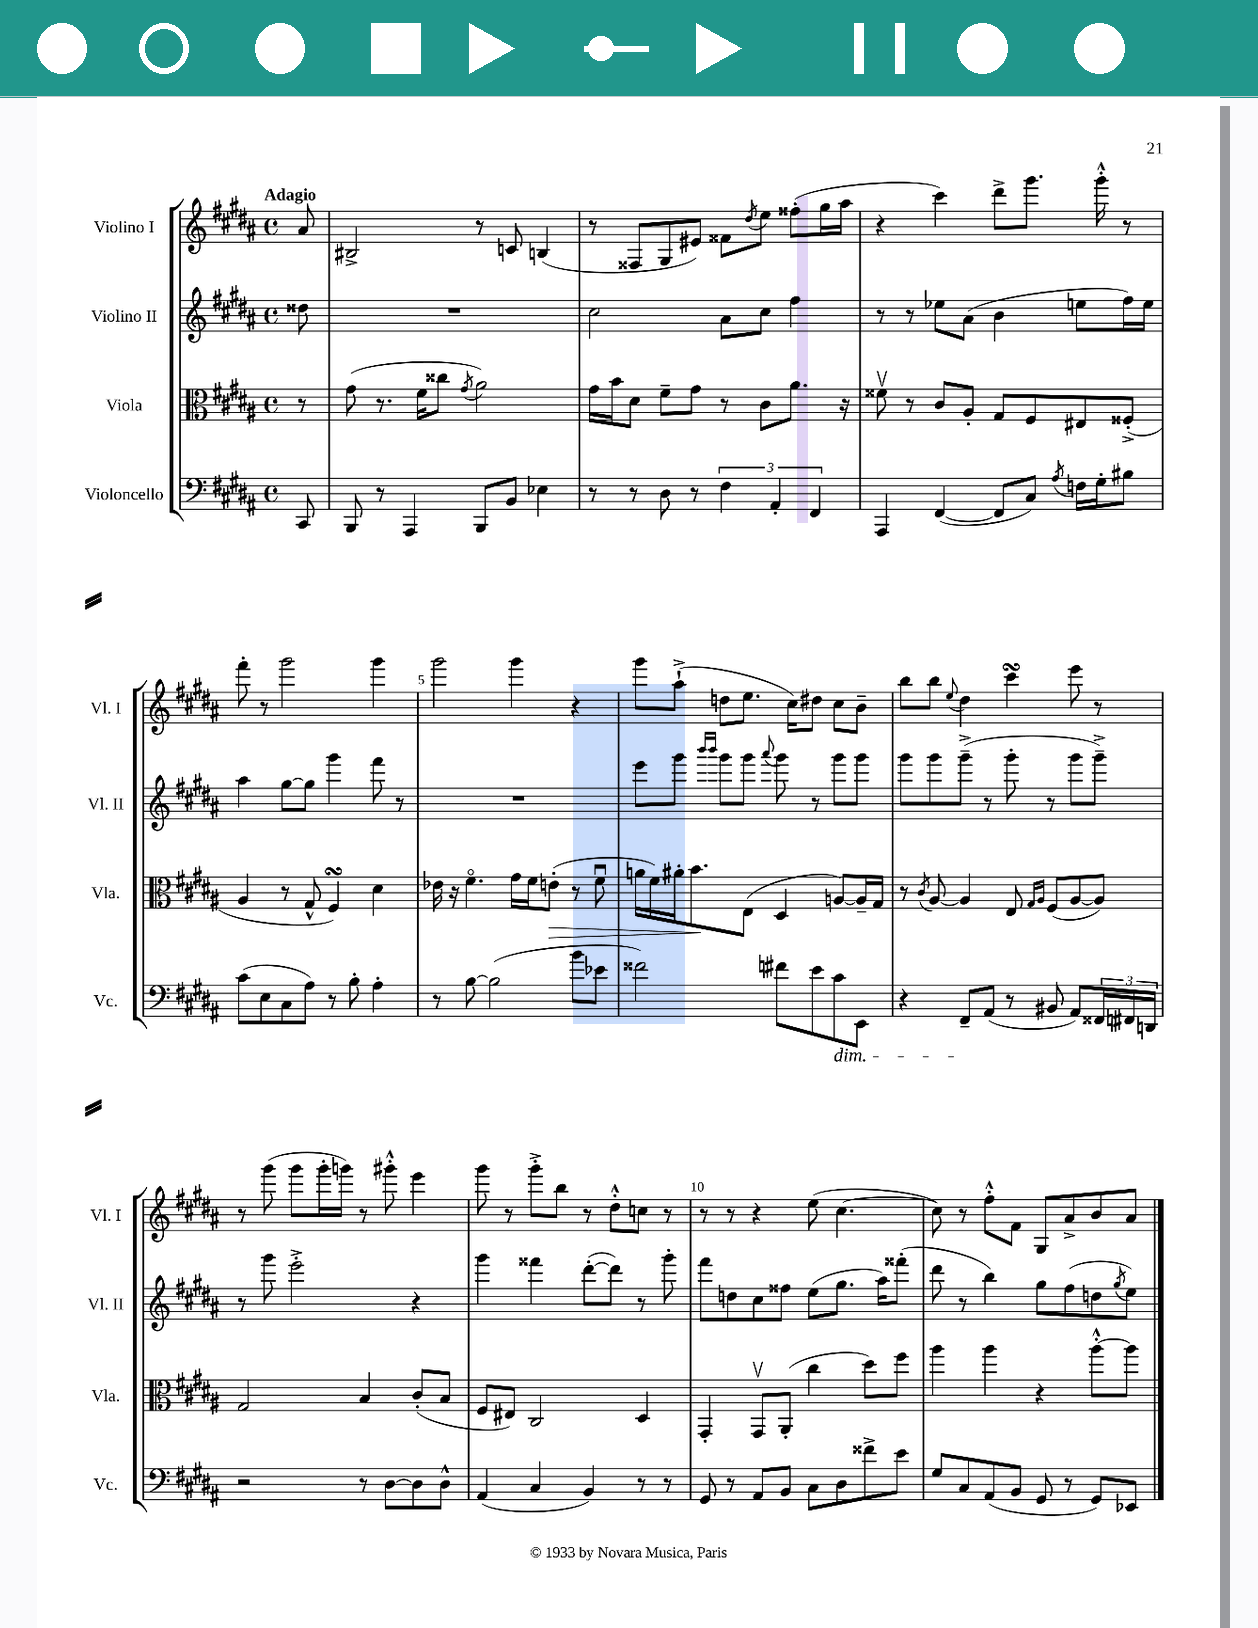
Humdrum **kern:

**kern	**kern	**dynam	**kern	**kern
*part4	*part3	*part3	*part2	*part1
*staff4	*staff3	*staff3	*staff2	*staff1
*I"Violoncello	*I"Viola	*	*I"Violino II	*I"Violino I
*I'Vc.	*I'Vla.	*	*I'Vl. II	*I'Vl. I
*clefF4	*clefC3	*	*clefG2	*clefG2
*k[f#c#g#d#a#]	*k[f#c#g#d#a#]	*	*k[f#c#g#d#a#]	*k[f#c#g#d#a#]
*M4/4	*M4/4	*	*M4/4	*M4/4
*met(c)	*met(c)	*	*met(c)	*met(c)
=	=	=	=	=
!	!	!	!	!LO:TX:a:B:t=Adagio
8CC#/	8r	.	8dd##X\	8a#/
=1	=1	=1	=1	=1
8BBB/	(8g#\	.	1r	2B#X^/
8r	8.r	.	.	.
4AAA#/	.	.	.	.
.	16f#\KL	.	.	.
.	8cc##X\J	.	.	.
.	8qg#/	.	.	.
8BBB/L	2a#\)	.	.	8r
8BB/J	.	.	.	8cn/
4E-X\	.	.	.	(4Bn/
=2	=2	=2	=2	=2
8r	16g#\LL	.	2cc#\	8r
.	16b\J	.	.	.
8r	8d#\J	.	.	8F##X/L
8D#\	8f#~\L	.	.	8G#/
8r	8g#\J	.	.	8e#X/J)
6F#\	8r	.	8a#\L	8f##X\L
.	.	.	.	8qdd#/
.	8c#\L	.	8cc#\J	8ee\J
6AA#'/	.	.	.	.
.	8.a#\J	.	4ff#\	(8ff##X'\L
6FF#/	.	.	.	.
.	.	.	.	16gg#\L
.	16r	.	.	16aa#\JJ
=3	=3	=3	=3	=3
4AAA#/	8f##Xv\	.	8r	4r
.	8r	.	8r	.
([4FF#/	8c#/L	.	8ee-X\L	4ccc#\)
.	8A#'/J	.	(8a#\J	.
8FF#/L]	8G#/L	.	4b\	8ddd#^\L
8C#/J)	8F#/	.	.	8.ggg#\J
8qA#/	.	.	.	.
16Fn\LL	8E#X/	.	8een\L	.
16G#'\J	.	.	.	16ggg#'^^\
8B#X\J	(8F##X'^/J	.	16ff#\L)	8r
.	.	.	16ee\JJ	.
!!LO:LB:g=z
=4	=4	=4	=4	=4
(8c#\L	4A#/	.	4aa#\	8fff#'\
8E\	.	.	.	8r
8C#\	8r	.	[8gg#\L	2ggg#\
8A#\J)	8G#^^/	.	8gg#\J]	.
8r	4F#sSSS/)	.	4ggg#\	.
8B'\	.	.	.	.
4A#'\	4d#\	.	8fff#\	4ggg#\
.	.	.	8r	.
=5	=5	=5	=5	=5
8r	16e-X\	.	1r	2ggg#\
.	16r	.	.	.
[8B\	4.f#\	.	.	.
(2B\]	.	.	.	.
.	16g#\LL	.	.	4ggg#\
.	16f#\J	.	.	.
!	!	!LO:HP:b	!	!
.	(8en'\J	>	.	.
8b\L	8r	.	.	4r
8e-X\J	8f#u\	.	.	.
=6	=6	=6	=6	=6
2f##X\)	16an\LL	.	8eee\L	8ggg#\L
.	16f#\)	.	.	.
.	16a#X'\J	.	8ggg#\J	(8aa#`^\J
.	8.b\	.	.	.
.	.	.	16qqbbb/LL	.
.	.	.	16qqbbb/JJ	.
.	.	.	8ggg#\L	8ddn\L
.	(8E\J	]	8ggg#\J	8.ee\J
.	.	.	8qqaaa#/	.
8f#X\L	4D#/	.	8ggg#\	.
.	.	.	.	16cc#\KL)
8e\	.	.	8r	8dd#X\J
!LO:TX:b:i:t=dim.	!	!	!	!
8c#\	[8An/L)	.	8ggg#\L	8cc#\L
8EE\J	16A~/L]	.	8ggg#\J	8b~\J
.	16G#/JJ	.	.	.
=7	=7	=7	=7	=7
4r	8r	.	8ggg#\L	8bb\L
.	8qc#/	.	.	.
.	[8A#/	.	8ggg#\	8bb\J
.	.	.	.	8qqee/
8FF#~/L	4A#/]	.	(8ggg#~^\J	4dd#\
(8AA#/J	.	.	8r	.
8r	8E/	.	8ggg#'\	4ccc#sSSS\
.	16qqG#/LL	.	.	.
.	16qqA#/JJ	.	.	.
8BB#X/	(8F#/L	.	8r	.
8AA#/L)	[8A#/	.	8ggg#\L	8eee\
24FF##X/L	8A#/J])	.	8ggg#~^\J)	8r
24FF#X/	.	.	.	.
24DDn/JJ	.	.	.	.
!!LO:LB:g=z
=8	=8	=8	=8	=8
2r	2G#/	.	8r	8r
.	.	.	8ggg#\	(8ggg#\
.	.	.	2eee'^\	8ggg#\L
.	.	.	.	16ggg#'\L
.	.	.	.	16gggn\JJ)
8r	4B/	.	.	8r
[8D#\L	.	.	.	8ggg#X'^^\
8D#\]	(8c#'/L	.	4r	4eee\
8D#^^\J	8B/J	.	.	.
=9	=9	=9	=9	=9
(4AA#/	8F#/L	.	4ggg#\	8ggg#\
.	8E#X/J)	.	.	8r
4C#/	2C#/	.	4fff##X\	8ggg#'^\L
.	.	.	.	8bb\J
4BB/)	.	.	([8ddd#'\L	8r
.	.	.	8ddd#\J])	8dd#'^^\L
8r	4D#/	.	8r	8ccn\J
8r	.	.	8ggg#'\	8r
=10	=10	=10	=10	=10
8GG#/	4GG#'/	.	8fff#\L	8r
8r	.	.	8ddn\	8r
8AA#/L	8GG#v/L	.	8cc#\	4r
8BB/J	(8AA#'/J	.	8ff##X\J	.
8C#\L	4cc#\	.	(8ee\L	(8ee\
8D#\	.	.	8.gg#\J	[4.cc#\
8f##X^\	8dd#\L)	.	.	.
.	.	.	16aa#\KL)	.
8e\J	8ff#\J	.	(8fff##X'\J	.
=11	=11	=11	=11	=11
8G#/L	4aa#\	.	8ddd#\	8cc#\])
8C#/	.	.	8r	8r
(8AA#/	4aa#\	.	4bb\)	8ff#'^^\L
8BB/J	.	.	.	8f#\J
8GG#/	4r	.	8gg#\L	8G#/L
8r	.	.	(8ff#\	8a#^/
8GG#/L)	[8aa#'^^\L	.	8ddn\	8b/
.	.	.	8qgg#/	.
8EE-X/J	8aa#\J]	.	8ee\J)	8a#/J
==	==	==	==	==
*-	*-	*-	*-	*-
